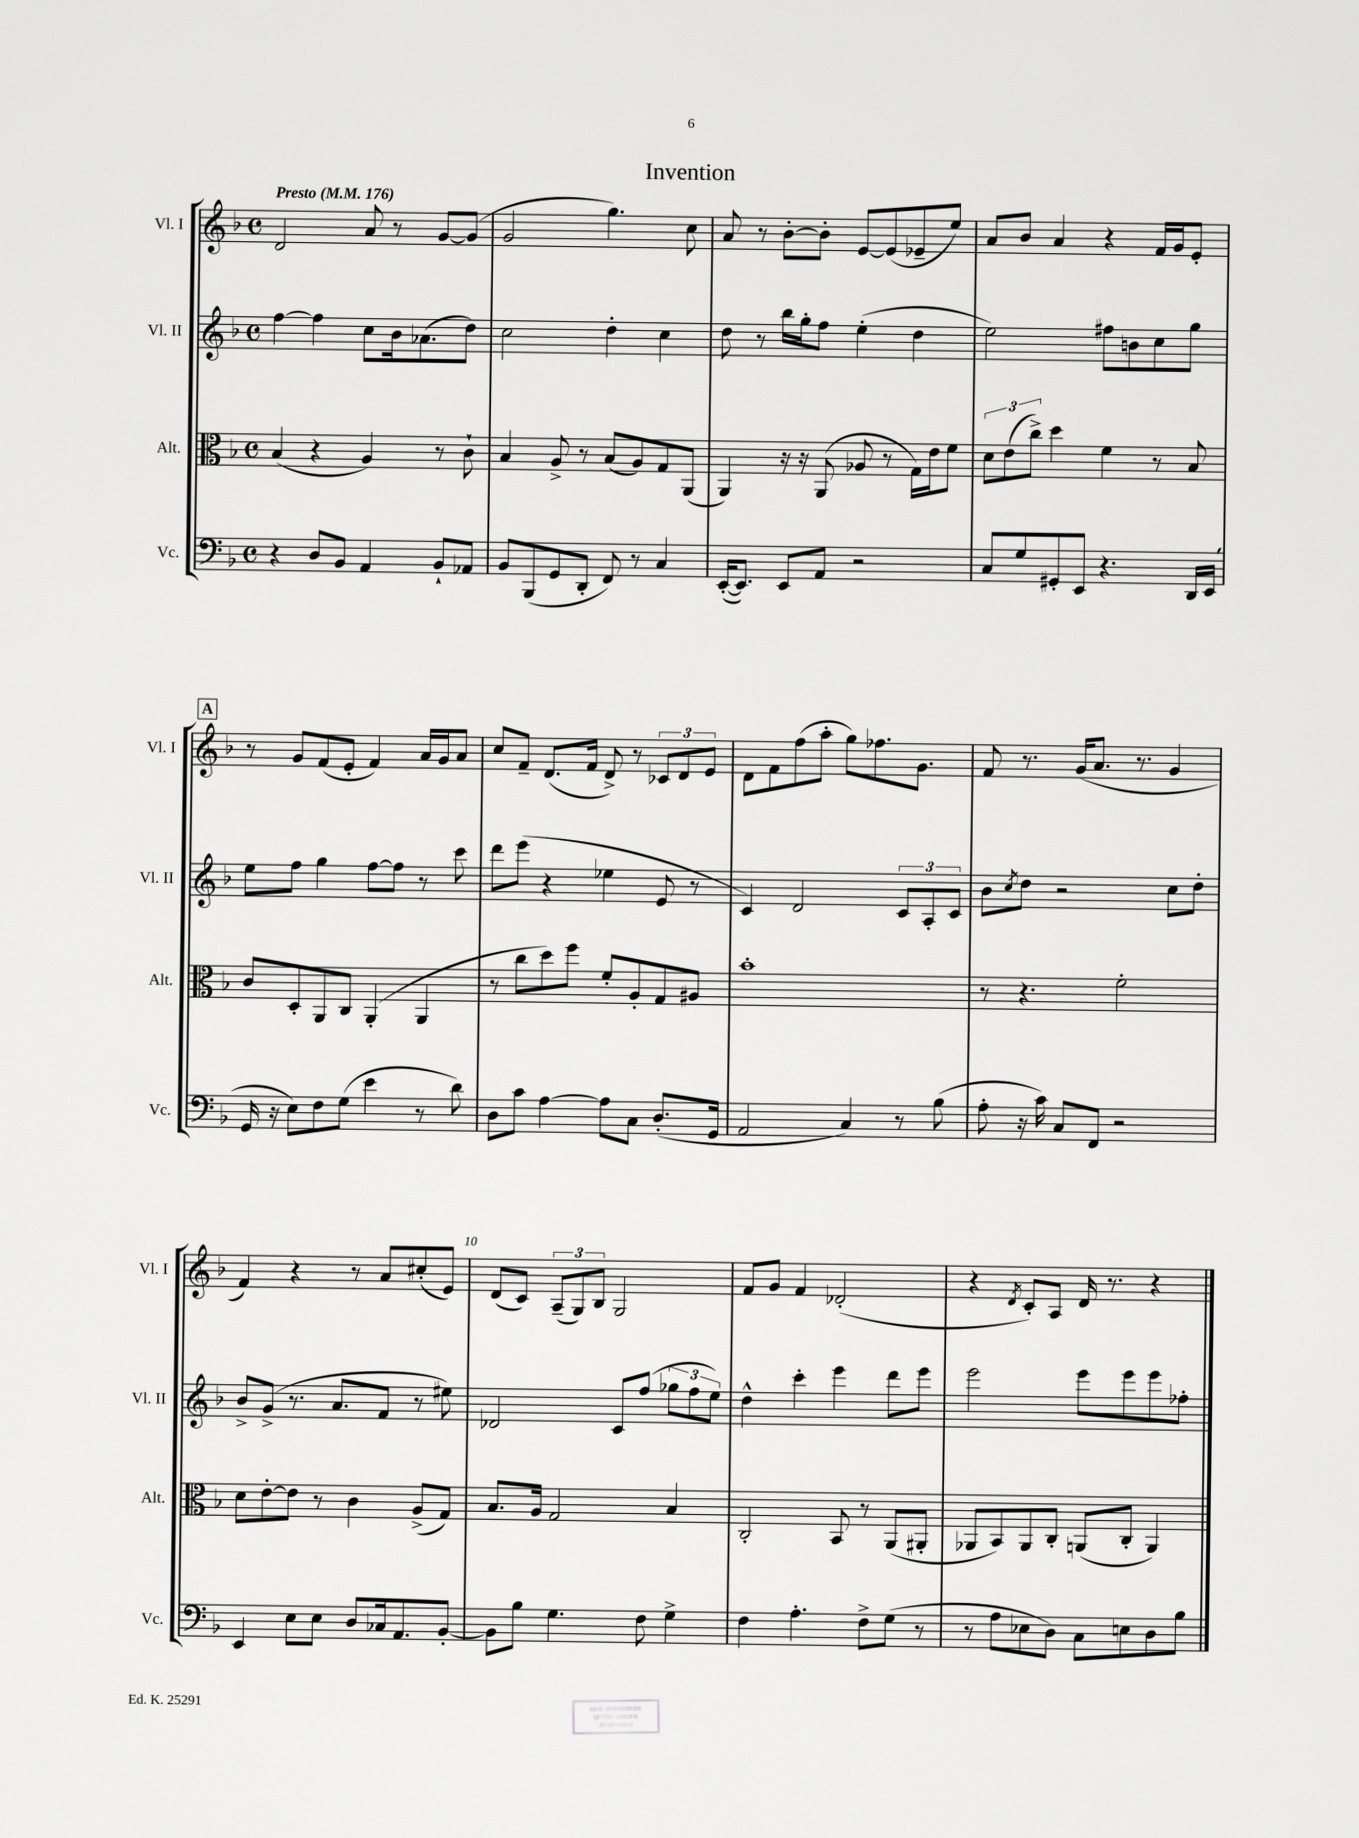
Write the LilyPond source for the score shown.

\header { title = "Invention" }
<<
\new StaffGroup <<
\new Staff = "s0" \with { instrumentName = "Vl. I" shortInstrumentName = "Vl. I" } {
    \clef treble \key f \major \defaultTimeSignature \time 4/4 \tempo "Presto" 4 = 176
    d'2 a'8 r8 g'8~ g'8( |
    g'2 g''4.) c''8 |
    a'8 r8 bes'8~-. bes'8-. e'8~ e'8( ees'8-- e''8) |
    a'8 bes'8 a'4 r4 f'16 g'16 e'8-. |
    \mark \markup { \box "A" } r8 g'8 f'8( e'8-. f'4) a'16 g'16 a'8 |
    c''8 f'8-- d'8.( f'16 d'8->) r8 \tuplet 3/2 { ces'8 d'8 e'8 } |
    d'8 f'8 f''8( a''8-. g''8) fes''8. g'8. |
    f'8 r8. g'16( a'8. r8. g'4 |
    f'4) r4 r8 a'8 cis''8-.( e'8) |
    d'8( c'8) \tuplet 3/2 { a8--( g8) bes8 } g2 |
    f'8 g'8 f'4 des'2-.( |
    r4 \acciaccatura { d'8 } c'8-.) a8 d'16 r8. r4 \bar "|." |
}
\new Staff = "s1" \with { instrumentName = "Vl. II" shortInstrumentName = "Vl. II" } {
    \clef treble \key f \major \defaultTimeSignature \time 4/4
    f''4~ f''4 c''8 bes'16 aes'8.( d''8) |
    c''2 d''4-. c''4 |
    d''8 r8 bes''16 g''16-. f''8 e''4-.( d''4 |
    e''2) fis''8 b'8 c''8 g''8 |
    \mark \markup { \box "A" } e''8 f''8 g''4 f''8~ f''8 r8 c'''8 |
    d'''8 e'''8( r4 ees''4 e'8 r8 |
    c'4) d'2 \tuplet 3/2 { c'8 a8-. c'8 } |
    bes'8 \acciaccatura { c''8 } d''8 r2 c''8 d''8-. |
    bes'8-> g'8->( r8. a'8. f'8 r8 eis''8) |
    des'2 c'8 f''8( \tuplet 3/2 { ges''8 f''8 e''8) } |
    d''4-^ c'''4-. e'''4 d'''8 e'''8 |
    e'''2 e'''8 e'''8 e'''8 fes''8-. \bar "|." |
}
\new Staff = "s2" \with { instrumentName = "Alt." shortInstrumentName = "Alt." } {
    \clef alto \key f \major \defaultTimeSignature \time 4/4
    bes4( r4 a4) r8 c'8-! |
    bes4 a8-> r8 bes8( a8) g8 a,8( |
    a,4) r16 r16 a,8( aes8 r8 g16) e'16 f'8 |
    \tuplet 3/2 { d'8 e'8( c''8->) } d''4 f'4 r8 bes8 |
    \mark \markup { \box "A" } c'8 d8-. a,8 c8 a,4-.( a,4 |
    r8 c''8 d''8) f''8 f'8-. a8-. g8 ais8 |
    bes'1-. |
    r8 r4. f'2-. |
    d'8 e'8~-. e'8 r8 c'4 a8->( g8) |
    bes8. a16 g2 bes4 |
    c2-. bes,8 r8 a,8( ais,8-. |
    aes,8 bes,8) aes,8 c8-. a,8( c8-. a,4) \bar "|." |
}
\new Staff = "s3" \with { instrumentName = "Vc." shortInstrumentName = "Vc." } {
    \clef bass \key f \major \defaultTimeSignature \time 4/4
    r4 d8 bes,8 a,4 bes,8-! aes,8 |
    bes,8 bes,,8( g,8 d,8-. f,8) r8 c4 |
    e,16~-.( e,8.) e,8 a,8 r2 |
    c8 g8 gis,8-. e,8 r4. d,16 e,16( |
    \mark \markup { \box "A" } g,16 r16 e8) f8 g8( e'4 r8 d'8) |
    d8 c'8 a4~ a8 c8 d8.-.( g,16 |
    a,2 c4) r8 bes8( |
    a8-. r16 c'16) c8 f,8 r2 |
    e,4 e8 e8 d8 ces16 a,8. bes,8~-. |
    bes,8 bes8 g4. f8 g4-> |
    f4 a4.-. f8-> g8( r8 |
    r8 a8 ees8 d8) c8 e8 d8 bes8 \bar "|." |
}
>>
>>
\layout { \context { \Score \override BarNumber.break-visibility = ##(#f #t #t) barNumberVisibility = #(every-nth-bar-number-visible 5) } }
